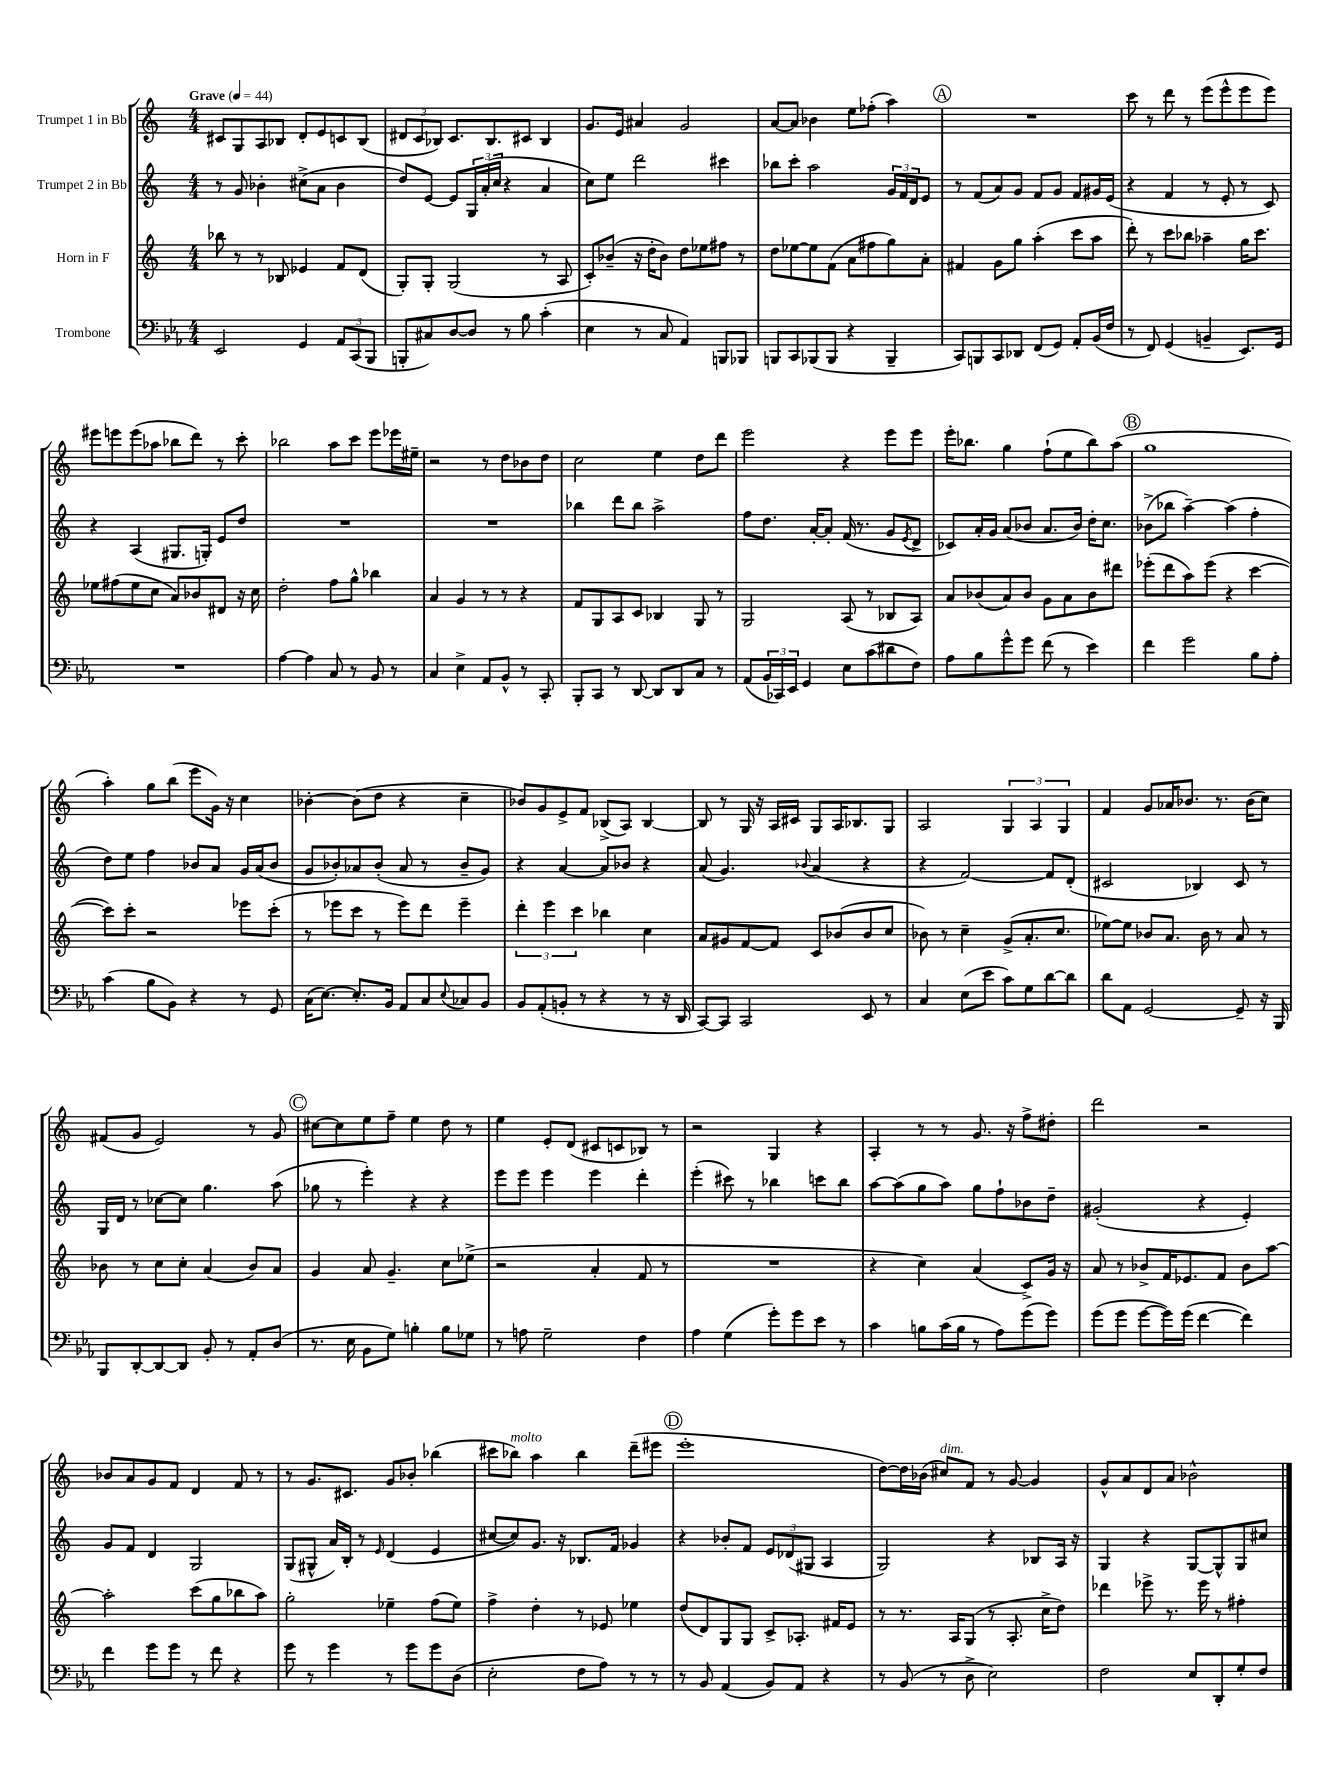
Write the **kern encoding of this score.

**kern	**kern	**kern	**kern
*staff4	*staff3	*staff2	*staff1
*clefF4	*clefG2	*clefG2	*clefG2
*k[b-e-a-]	*k[]	*k[]	*k[]
*M4/4	*M4/4	*M4/4	*M4/4
*MM44	*MM44	*MM44	*MM44
2EE-/	8bb-\	8r	8c#/L
.	8r	8g/	8G/
.	8r	4b-'\	8A/
.	8B-/	.	8B-/J
4GG/	4e-/	(8cc#^\L	8d'/L
.	.	8a\J	8e/
12AA-/L	8f/L	4b-\	8c/
(12CC/	.	.	.
.	(8d/J	.	(8B-/J
12BBB-/J	.	.	.
=	=	=	=
8BBB'/L	8G'/L)	8dd/L)	12d#/L
.	.	.	12c/
8C#/)	8G'/J	[8e/J	.
.	.	.	12B-/J)
[8D/	(2G/	8e/]L	8.c/L
8D/]J	.	24G/L	.
.	.	(24a'/	.
.	.	.	8.B-/
.	.	24cc/JJ	.
8r	.	4r	.
8B-\	.	.	8c#/J
(4c'\	8r	4a/	4B-/
.	8A/	.	.
=	=	=	=
4E-\	8c'/L)	8cc\L)	8.g/L
.	(8b-~/J	8ee\J	.
.	.	.	16e/Jk
8r	16r	2ddd\	4a#/
.	16dd'\LK	.	.
8C/	8b-\J)	.	.
4AA-/)	8dd\L	.	2g/
.	8ee-\	.	.
8BBB/L	8ff#\J	4ccc#\	.
8BBB-/J	8r	.	.
=	=	=	=
8BBB/L	8dd\L	8bb-\L	[8a/L
8CC/	[8ee-\	8ccc'\J	8a/]J
(8BBB-/	8ee-\]	2aa\	4b-\
8BBB-/J	(8f\J	.	.
4r	8a\L	.	8ee\L
.	8ff#\	.	(8ff-'\J
4BBB-~/	8gg\)	24g/LL	4aa\)
.	.	24f/	.
.	.	24d/J	.
.	8a'\J	8e/J	.
=	=	=	=
8CC/L)	4f#/	8r	1r
8BBB/	.	(8f/L	.
8CC/	8g\L	8a/)	.
8DD-/J	8gg\J	8g/J	.
(8FF/L	(4aa'\	8f/L	.
8GG/J)	.	8g/J	.
8AA-'/L	8ccc\L	8f/L	.
(16BB-/L	8aa\J	16g#/L	.
16F/JJ	.	(16e/JJ	.
=	=	=	=
8r	8ddd'\)	4r	8ccc\
8FF/)	8r	.	8r
(4GG/	8ccc\L	4f/	8ddd\
.	8bb-\J	.	8r
4BB~/	4aa-~\	8r	(8eee\L
.	.	8e'/	8eee^^\
8.EE-/L)	16gg\LK	8r	8eee\
.	8.ccc\J	.	.
.	.	8c/)	8eee\J)
16GG/Jk	.	.	.
=	=	=	=
1r	8ee-\L	4r	8eee#\L
.	(8ff#\	.	8eee\
.	8ee-\	(4A/	(8eee\
.	8cc\J	.	8aa-\J
.	8a/L)	8.G#/L	8bb-\L
.	8b-/	.	8ddd\J)
.	.	16G'/Jk)	.
.	8d#/J	8e/L	8r
.	16r	8dd/J	8ccc'\
.	16cc\	.	.
=	=	=	=
[4A-\	2dd'\	1r	2bb-\
4A-\]	.	.	.
8C/	8ff\L	.	8aa\L
8r	8gg^^\J	.	8ccc\J
8BB-/	4bb-\	.	8eee\L
8r	.	.	16eee-\L
.	.	.	16ee#~\JJ
=	=	=	=
4C/	4a/	1r	2r
4E-^\	4g/	.	.
8AA-/L	8r	.	8r
8BB-^^/J	8r	.	8dd\L
8r	4r	.	8b-\
8CC'/	.	.	8dd\J
=	=	=	=
8BBB-'/L	8f/L	4bb-\	2cc\
8CC/J	8G/	.	.
8r	8A/	8ddd\L	.
[8DD/	8c/J	8bb-\J	.
8DD/]L	4B-/	2aa^\	4ee\
8DD/	.	.	.
8C/J	8G/	.	8dd\L
8r	8r	.	8ddd\J
=	=	=	=
(8AA-/L	2G/	8ff\L	2eee\
24BB-/L	.	8.dd\J	.
24CC-/)	.	.	.
24EE-/JJ	.	.	.
4GG/	.	.	.
.	.	[16a'/LK	.
.	.	8a'/]J	.
8E-\L	(8A/	(16f/	4r
.	.	8.r	.
(8c\	8r	.	.
8d#\	8B-/L	8g/L	8eee\L
.	.	8qe/	.
8F\J)	8A/J)	8d^/J	8eee\J
=	=	=	=
8A-\L	8a/L	8c-/L)	16eee'\LK
.	.	.	8.bb-\J
8B-\	(8b-/	16a'/L	.
.	.	16g/JJ	.
8g^^\	8a/)	(8a/L	4gg\
8g\J	8b-/J	8b-/J	.
(8f\	8g\L	8.a/L	(8ff`\L
8r	8a\	.	8ee\
.	.	16b-/Jk)	.
4e-\)	8b-\	16dd'\LK	8bb-\)
.	.	8.cc\J	.
.	8ddd#\J	.	(8aa\J
=	=	=	=
4f\	(8eee-'\L	(8b-^\L	1gg
.	8ddd\	8bb-\J	.
2g\	8aa\)	[4aa~\)	.
.	(8eee-\J	.	.
.	4r	(4aa\]	.
8B-\L	[4ccc\	4ff'\	.
8A-'\J	.	.	.
=	=	=	=
(4c\	8ccc\]L)	8dd\L)	4aa'\)
.	8ccc'\J	8ee\J	.
8B-\L	2r	4ff\	8gg\L
8BB-\J)	.	.	(8bb\J
4r	.	8b-/L	8eee\L
.	.	8a/J	16g\Jk)
.	.	.	16r
8r	8eee-\L	16g/LL	4cc\
.	.	(16a/J	.
8GG/	(8ccc'\J	8b-/J	.
=	=	=	=
(16C\LK	8r	8g/L	[4b-'\
[8.E-\J)	.	.	.
.	8eee-\L	8b-'/)	.
8.E-'/]L	8ccc\J	8a-/	(8b-\]L
.	8r	(8b-'/J	8dd\J
16BB-/Jk	.	.	.
8AA-/L	8eee-\L)	8a-/	4r
8C/	8ddd\J	8r	.
8qqE-/	.	.	.
8C-/	4eee-~\	8b-~/L	4cc~\
8BB-/J	.	8g/J)	.
=	=	=	=
8BB-/L	6ddd'\	4r	8b-/L)
(8AA-'/	.	.	8g/
.	6eee\	.	.
8BB'/J	.	[4a/	8e^/
.	6ccc\	.	.
8r	.	.	8f/J
4r	4bb-\	8a/]L	(8B-^/L
.	.	8b-/J	8A/J)
8r	4cc\	4r	[4B-/
16r	.	.	.
16DD/	.	.	.
=	=	=	=
[8CC/L)	8a/L	(8a/	8B-/]
8CC/]J	8g#/	4.g/)	8r
2CC/	[8f/	.	16G/
.	.	.	16r
.	8f/]J	.	16A/LL
.	.	.	16c#/JJ
.	.	8qqb-/	.
.	8c/L	(4a/	8G/L
.	(8b-/	.	16A/K
.	.	.	8.B-/
8EE-/	8b-/	4r	.
8r	8cc/J	.	8G/J
=	=	=	=
4C/	8b-\)	4r	2A/
.	8r	.	.
(8E-\L	4cc~\	[2f/)	.
8e-\J	.	.	.
8c\L)	(8g^/L	.	6G/
8G\	8.a'/	.	.
.	.	.	6A/
[8d\	.	8f/]L	.
.	8.cc/J	.	.
.	.	.	6G/
8d\]J	.	(8d'/J	.
=	=	=	=
8d\L	[8ee-\L)	2c#/	4f/
8AA-\J	8ee-\]J	.	.
[2GG/	8b-/L	.	8g/L
.	8.a/J	.	16a-/K
.	.	.	8.b-/J
.	.	4B-/)	.
.	16b-\	.	.
.	8r	.	8.r
8GG~/]	8a/	8c#/	.
.	.	.	(16b-\LK
16r	8r	8r	8cc\J)
16BBB-/	.	.	.
=	=	=	=
8BBB-/L	8b-\	16G/LL	(8f#/L
.	.	16d/JJ	.
[8DD'/	8r	8r	8g/J
8DD/_	8cc\L	[8cc-\L	2e/)
8DD/]J	8cc'\J	8cc-\]J	.
8BB-'/	(4a/	4.gg\	.
8r	.	.	.
8AA-'/L	8b-/L)	.	8r
(8D/J	8a/J	(8aa\	8g/
=	=	=	=
8.r	4g/	8gg-\	[8cc#\L
.	.	8r	8cc#\]
16E-\	.	.	.
8BB-\L	8a/	4eee'\)	8ee\
8G\J)	4.g~/	.	8ff~\J
4B'\	.	4r	4ee\
8B\L	8cc\L	4r	8dd\
8G-\J	(8ee-^\J	.	8r
=	=	=	=
8r	2r	8eee\L	4ee\
8A\	.	8eee\J	.
2G~\	.	4eee\	8e'/L
.	.	.	(8d/J
.	4a'/	4eee\	8c#/L
.	.	.	8c/
4F\	8f/	4ddd'\	8B-/J)
.	8r	.	8r
=	=	=	=
4A-\	1r	(4eee'\	2r
(4G\	.	8ccc#\)	.
.	.	8r	.
8g'\L)	.	4bb-\	4G/
8g\	.	.	.
8e-\J	.	8ccc\L	4r
8r	.	8bb-\J	.
=	=	=	=
4c\	4r	[8aa\L	4A'/
.	.	(8aa\]	.
8B\L	4cc\)	8gg\	8r
(16c\L	.	8aa\J)	8r
16B\JJ	.	.	.
8r	(4a/	8gg\L	8.g/
8A-\L)	.	8ff`\	.
.	.	.	16r
(8g\	8c^/L)	8b-\	8ff^\L
8g\J)	16g/Jk	8dd~\J	8dd#'\J
.	16r	.	.
=	=	=	=
(8g\L	8a/	(2g#'/	2ddd\
8g\J	8r	.	.
[8g\L	8b-^/L	.	.
16g\]L)	16f/K	.	.
(16g\JJ	8.e-/	.	.
[4f\	.	4r	2r
.	8f/J	.	.
4f\])	8b-\L	4e'/)	.
.	[8aa\J	.	.
=	=	=	=
4f\	2aa'\]	8g/L	8b-/L
.	.	8f/J	8a/
8g\L	.	4d/	8g/
8g\J	.	.	8f/J
8r	(8ccc\L	2G/	4d/
8f\	8gg\	.	.
4r	8bb-\	.	8f/
.	8aa\J)	.	8r
=	=	=	=
8g\	2gg'\	(8G/L	8r
8r	.	8G#^^/J	8.g/L
4g\	.	16a/LL)	.
.	.	16B'/JJ	8.c#/J
.	.	8r	.
.	.	16qqe/	.
8r	4ee-~\	(4d/	8g/L
8g\L	.	.	8b-'/J
8g\	(8ff\L	4e/	(4bb-\
(8D\J	8ee-\J)	.	.
=	=	=	=
2E-'\	4ff^\	[8cc#/L	8ccc#\L
.	.	8cc#/])	8bb-\J)
.	4dd'\	8.g/J	4aa\
.	.	16r	.
8F\L	8r	8.B-/L	4bb-\
8A-\J)	8e-/	.	.
.	.	16f/Jk	.
8r	4ee-\	4g-/	(8ddd~\L
8r	.	.	8eee#\J
=	=	=	=
8r	(8dd/L	4r	1eee'
8BB-/	8d/)	.	.
(4AA-/	8G/	8b-'/L	.
.	8G/J	8f/J	.
8BB-/L)	8c^/L	12e/L	.
.	.	(12d-/	.
8AA-/J	8.A-'/J	.	.
.	.	12G#/J	.
4r	.	4A/	.
.	16f#/LK	.	.
.	8e/J	.	.
=	=	=	=
8r	8r	2G/)	[8dd\L)
(8BB-/	8.r	.	16dd\]L
.	.	.	(16b-\JJ
8r	.	.	8cc#/L)
.	16A/LK	.	.
8D^\	(8G/J	.	8f/J
2E-\)	8r	4r	8r
.	8.A'/	.	[8g/
.	.	8B-/L	4g/]
.	16cc^\LK	.	.
.	8dd\J)	16A/Jk	.
.	.	16r	.
=	=	=	=
2F\	4ddd-\	4G/	8g^^/L
.	.	.	8a/
.	8eee-^\	4r	8d/
.	8.r	.	8a/J
8E-/L	.	[8G/L	2b-^^\
.	16eee-\	.	.
8DD'/	8r	8G^^/]	.
8G'/	4ff#'\	8G/	.
8F/J	.	8cc#/J	.
==	==	==	==
*-	*-	*-	*-
